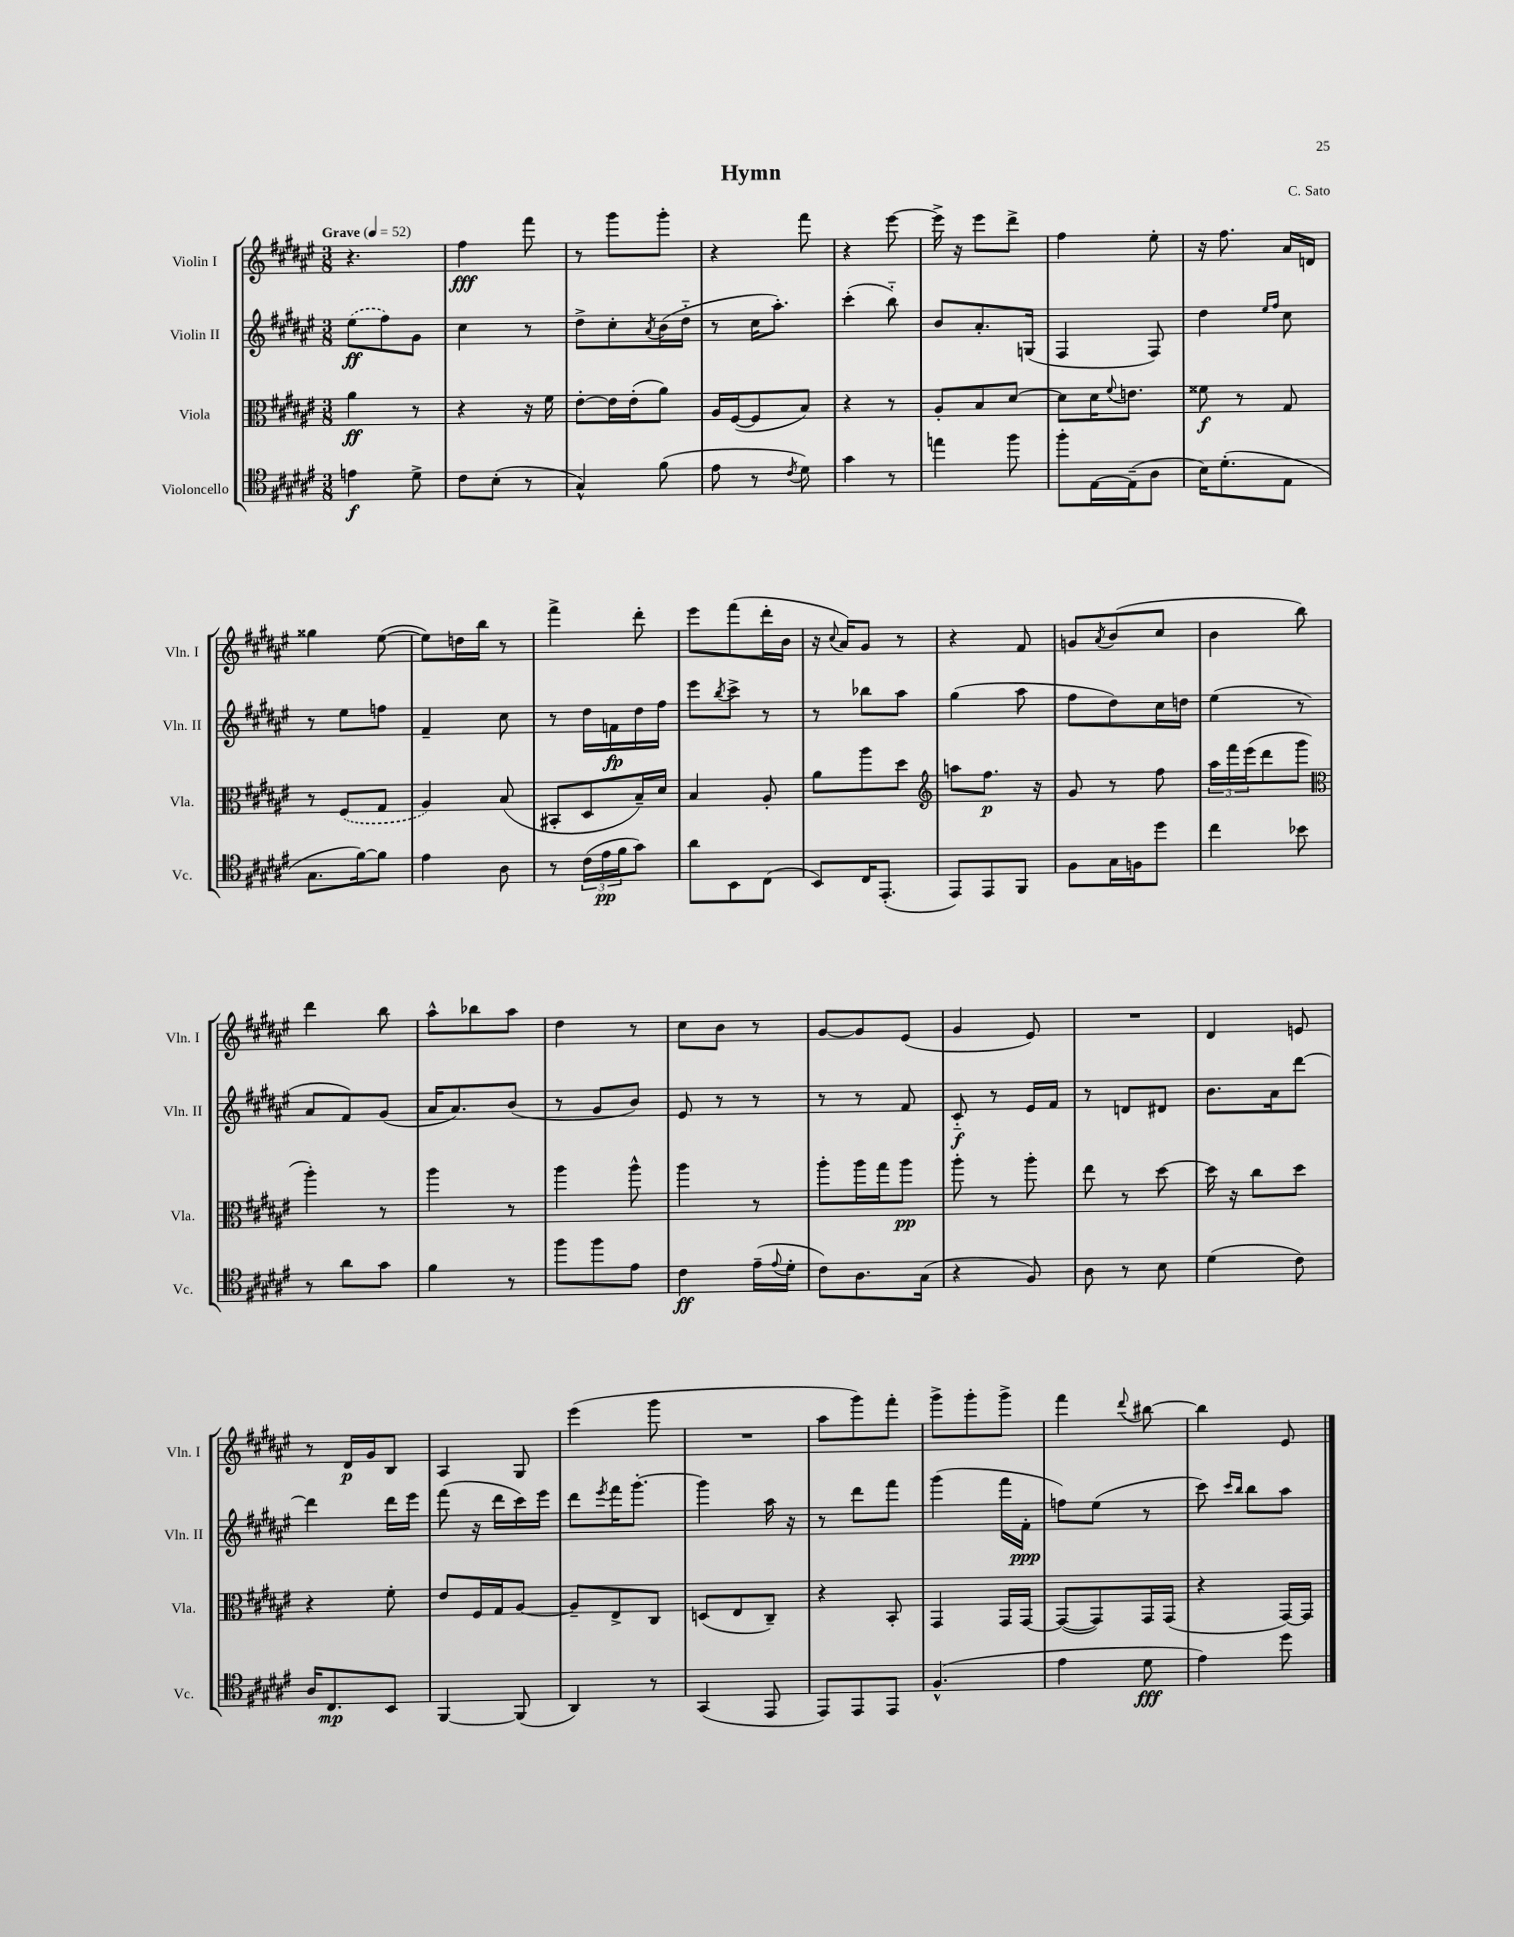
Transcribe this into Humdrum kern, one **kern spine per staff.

**kern	**dynam	**kern	**dynam	**kern	**dynam	**kern	**dynam
*part4	*part4	*part3	*part3	*part2	*part2	*part1	*part1
*staff4	*staff4	*staff3	*staff3	*staff2	*staff2	*staff1	*staff1
*I"Violoncello	*	*I"Viola	*	*I"Violin II	*	*I"Violin I	*
*I'Vc.	*	*I'Vla.	*	*I'Vln. II	*	*I'Vln. I	*
*clefC4	*	*clefC3	*	*clefG2	*	*clefG2	*
*k[f#c#g#d#a#e#]	*	*k[f#c#g#d#a#e#]	*	*k[f#c#g#d#a#e#]	*	*k[f#c#g#d#a#e#]	*
*M3/8	*	*M3/8	*	*M3/8	*	*M3/8	*
*MM52	*	*MM52	*	*MM52	*	*MM52	*
=1	=1	=1	=1	=1	=1	=1	=1
!	!	!	!	!	!	!LO:TX:a:B:t=Grave	!
4en\	f	4a#\	ff	(8ee#\L	ff	4.r	.
.	.	.	.	8ff#\)	.	.	.
8d#^\	.	8r	.	8g#\J	.	.	.
=2	=2	=2	=2	=2	=2	=2	=2
8c#\L	.	4r	.	4cc#\	.	4ff#\	fff
(8B'\J	.	.	.	.	.	.	.
8r	.	16r	.	8r	.	8fff#\	.
.	.	16f#\	.	.	.	.	.
=3	=3	=3	=3	=3	=3	=3	=3
4G#^^/)	.	[8e#'\L	.	8dd#^\L	.	8r	.
.	.	16e#\L]	.	8cc#'\	.	8ggg#\L	.
.	.	(16e#'\J	.	.	.	.	.
.	.	.	.	8qa#/	.	.	.
(8f#\	.	8a#\J)	.	(16b\L	.	8ggg#'\J	.
.	.	.	.	16dd#\JJ	.	.	.
=4	=4	=4	=4	=4	=4	=4	=4
8e#\	.	16A#/LL	.	8r	.	4r	.
.	.	([16F#/J	.	.	.	.	.
8r	.	8F#/]	.	16cc#\KL	.	.	.
.	.	.	.	8.aa#'\J)	.	.	.
8qc#/	.	.	.	.	.	.	.
8d#\)	.	8B/J)	.	.	.	8fff#\	.
=5	=5	=5	=5	=5	=5	=5	=5
4g#\	.	4r	.	(4ccc#'\	.	4r	.
8r	.	8r	.	8bb\)	.	[8eee#\	.
=6	=6	=6	=6	=6	=6	=6	=6
4een\	.	8A#'/L	.	8b/L	.	16eee#^\]	.
.	.	.	.	.	.	16r	.
.	.	8B/	.	8.a#'/	.	8eee#\L	.
8ff#\	.	[8d#/J	.	.	.	8ddd#^\J	.
.	.	.	.	(16Gn/Jk	.	.	.
=7	=7	=7	=7	=7	=7	=7	=7
8ff#'\L	.	8d#\L]	.	4F#/	.	4ff#\	.
[16E#\L	.	16d#\K	.	.	.	.	.
.	.	8qqf#/	.	.	.	.	.
(16E#~\J]	.	8.en\J	.	.	.	.	.
8A#\J	.	.	.	8F#/)	.	8ee#'\	.
=8	=8	=8	=8	=8	=8	=8	=8
16B\KL)	.	8f##X\	f	4dd#\	.	16r	.
(8.d#'\	.	.	.	.	.	8.ff#\	.
.	.	8r	.	.	.	.	.
.	.	.	.	16qqee#/LL	.	.	.
.	.	.	.	16qqff#/JJ	.	.	.
8E#\J	.	8G#/	.	8cc#\	.	16a#/LL	.
.	.	.	.	.	.	16dn/JJ	.
!!LO:LB:g=z
=9	=9	=9	=9	=9	=9	=9	=9
8.G#\L	.	8r	.	8r	.	4gg##X\	.
.	.	(8F#/L	.	8ee#\L	.	.	.
[16f#\k)	.	.	.	.	.	.	.
8f#\J]	.	8G#/J	.	8ffn\J	.	([8ee#\	.
=10	=10	=10	=10	=10	=10	=10	=10
4e#\	.	4A#/)	.	4f#~/	.	8ee#\L])	.
.	.	.	.	.	.	16ddn\L	.
.	.	.	.	.	.	16bb\JJ	.
8A#\	.	(8B/	.	8cc#\	.	8r	.
=11	=11	=11	=11	=11	=11	=11	=11
8r	.	8BB#X'/L	.	8r	.	4fff#^\	.
(24c#\LL	.	8D#/	.	16dd#\LL	.	.	.
24e#\	pp	.	.	.	.	.	.
.	.	.	.	16fn\	fp	.	.
24f#\J	.	.	.	.	.	.	.
8g#\J)	.	16B~/L)	.	16dd#\	.	8ddd#'\	.
.	.	16d#/JJ	.	16ff#\JJ	.	.	.
=12	=12	=12	=12	=12	=12	=12	=12
8a#\L	.	4B/	.	8eee#\L	.	8eee#\L	.
.	.	.	.	8qbb/	.	.	.
8BB\	.	.	.	8ccc#^\J	.	(8fff#\	.
(8C#\J	.	8A#'/	.	8r	.	16ddd#'\L	.
.	.	.	.	.	.	16b\JJ	.
=13	=13	=13	=13	=13	=13	=13	=13
8BB/L)	.	8a#\L	.	8r	.	16r	.
.	.	.	.	.	.	8qqcc#/	.
.	.	.	.	.	.	16a#/KL)	.
16C#/K	.	8aa#\	.	8bb-X\L	.	8g#/J	.
(8.EE#'/J	.	.	.	.	.	.	.
.	.	8dd#\J	.	8aa#\J	.	8r	.
=14	=14	=14	=14	=14	=14	=14	=14
*	*	*clefG2	*	*	*	*	*
8EE#/L)	.	8aan\L	.	(4gg#\	.	4r	.
8EE#/	.	8.ff#\J	p	.	.	.	.
8FF#/J	.	.	.	8aa#\	.	8f#/	.
.	.	16r	.	.	.	.	.
=15	=15	=15	=15	=15	=15	=15	=15
8F#\L	.	8g#/	.	8ff#\L	.	8gn/L	.
.	.	.	.	.	.	8qa#/	.
16G#\L	.	8r	.	8dd#\)	.	(8b/	.
16Fn\J	.	.	.	.	.	.	.
8dd#\J	.	8ff#\	.	16cc#\L	.	8cc#/J	.
.	.	.	.	16ddn\JJ	.	.	.
=16	=16	=16	=16	=16	=16	=16	=16
4cc#\	.	24aa#\LL	.	(4ee#\	.	4b\	.
.	.	24fff#\	.	.	.	.	.
.	.	(24eee#\J	.	.	.	.	.
.	.	8ddd#\	.	.	.	.	.
8b-X\	.	8ggg#\J	.	8r	.	8bb\)	.
!!LO:LB:g=z
=17	=17	=17	=17	=17	=17	=17	=17
*	*	*clefC3	*	*	*	*	*
8r	.	4aa#'\)	.	8a#/L	.	4ddd#\	.
8a#\L	.	.	.	8f#/)	.	.	.
8g#\J	.	8r	.	(8g#/J	.	8bb\	.
=18	=18	=18	=18	=18	=18	=18	=18
4f#\	.	4aa#\	.	16a#/KL	.	8aa#^^\L	.
.	.	.	.	8.a#/)	.	.	.
.	.	.	.	.	.	8bb-X\	.
8r	.	8r	.	(8b/J	.	8aa#\J	.
=19	=19	=19	=19	=19	=19	=19	=19
8ff#\L	.	4aa#\	.	8r	.	4dd#\	.
8ff#\	.	.	.	8g#/L	.	.	.
8e#\J	.	8aa#^^\	.	8b/J)	.	8r	.
=20	=20	=20	=20	=20	=20	=20	=20
4c#\	ff	4aa#\	.	8e#/	.	8cc#\L	.
.	.	.	.	8r	.	8b\J	.
(16e#~\LL	.	8r	.	8r	.	8r	.
8qqe#/	.	.	.	.	.	.	.
16d#'\JJ	.	.	.	.	.	.	.
=21	=21	=21	=21	=21	=21	=21	=21
8c#\L)	.	8aa#'\L	.	8r	.	[8g#/L	.
8.A#\	.	16aa#\L	.	8r	.	8g#/]	.
.	.	16gg#\J	.	.	.	.	.
.	.	8aa#\J	pp	8f#/	.	(8e#/J	.
(16G#\Jk	.	.	.	.	.	.	.
=22	=22	=22	=22	=22	=22	=22	=22
4r	.	8aa#'\	.	8c#/	f	4g#/	.
.	.	8r	.	8r	.	.	.
8F#/)	.	8aa#'\	.	16e#/LL	.	8e#/)	.
.	.	.	.	16f#/JJ	.	.	.
=23	=23	=23	=23	=23	=23	=23	=23
8A#\	.	8ee#\	.	8r	.	4.r	.
8r	.	8r	.	8dn/L	.	.	.
8B\	.	[8dd#\	.	8d#X/J	.	.	.
=24	=24	=24	=24	=24	=24	=24	=24
(4d#\	.	16dd#\]	.	8.b\L	.	4d#/	.
.	.	16r	.	.	.	.	.
.	.	8cc#\L	.	.	.	.	.
.	.	.	.	16a#\k	.	.	.
8c#\)	.	8dd#\J	.	[8ddd#\J	.	8en/	.
!!LO:LB:g=z
=25	=25	=25	=25	=25	=25	=25	=25
16A#/KL	.	4r	.	4ddd#\]	.	8r	.
8.C#/	mp	.	.	.	.	.	.
.	.	.	.	.	.	16d#/LL	p
.	.	.	.	.	.	16g#/J	.
8BB/J	.	8f#'\	.	16ddd#\LL	.	8B/J	.
.	.	.	.	16eee#\JJ	.	.	.
=26	=26	=26	=26	=26	=26	=26	=26
[4FF#/	.	8e#/L	.	(8fff#\	.	4A#/	.
.	.	16F#/L	.	16r	.	.	.
.	.	16G#/J	.	16ddd#\LL	.	.	.
(8FF#/]	.	[8A#/J	.	16ccc#\)	.	8G#/	.
.	.	.	.	16eee#\JJ	.	.	.
=27	=27	=27	=27	=27	=27	=27	=27
4AA#/)	.	8A#~/L]	.	8ddd#\L	.	(4eee#\	.
.	.	.	.	8qeee#/	.	.	.
.	.	8E#^/	.	16fff#\K	.	.	.
.	.	.	.	[8.ggg#'\J	.	.	.
8r	.	8C#/J	.	.	.	8ggg#\	.
=28	=28	=28	=28	=28	=28	=28	=28
(4GG#/	.	(8Dn/L	.	4ggg#\]	.	4.r	.
.	.	8E#/	.	.	.	.	.
8EE#/	.	8C#~/J)	.	16aa#\	.	.	.
.	.	.	.	16r	.	.	.
=29	=29	=29	=29	=29	=29	=29	=29
8EE#/L)	.	4r	.	8r	.	8aa#\L	.
8EE#/	.	.	.	8ddd#\L	.	8ggg#\)	.
8EE#/J	.	8BB'/	.	8fff#\J	.	8fff#'\J	.
=30	=30	=30	=30	=30	=30	=30	=30
(4.F#^^/	.	4GG#/	.	(4ggg#\	.	8ggg#^\L	.
.	.	.	.	.	.	8ggg#'\	.
.	.	16GG#/LL	.	16fff#\LL	.	8ggg#^\J	.
.	.	[16GG#/JJ	.	16f#'\JJ	ppp	.	.
=31	=31	=31	=31	=31	=31	=31	=31
4e#\	.	(8GG#/L_	.	8ffn\L)	.	4fff#\	.
.	.	8GG#/])	.	(8ee#\J	.	.	.
.	.	.	.	.	.	8qqddd#/	.
8d#\	fff	16GG#/L	.	8r	.	[8bb#X\	.
.	.	(16GG#/JJ	.	.	.	.	.
=32	=32	=32	=32	=32	=32	=32	=32
4e#\)	.	4r	.	8ccc#\)	.	4bb#\]	.
.	.	.	.	16qqccc#/LL	.	.	.
.	.	.	.	16qqbb/JJ	.	.	.
.	.	.	.	8bb\L	.	.	.
8dd#\	.	[16GG#/LL)	.	8aa#\J	.	8e#/	.
.	.	16GG#/JJ]	.	.	.	.	.
==	==	==	==	==	==	==	==
*-	*-	*-	*-	*-	*-	*-	*-
